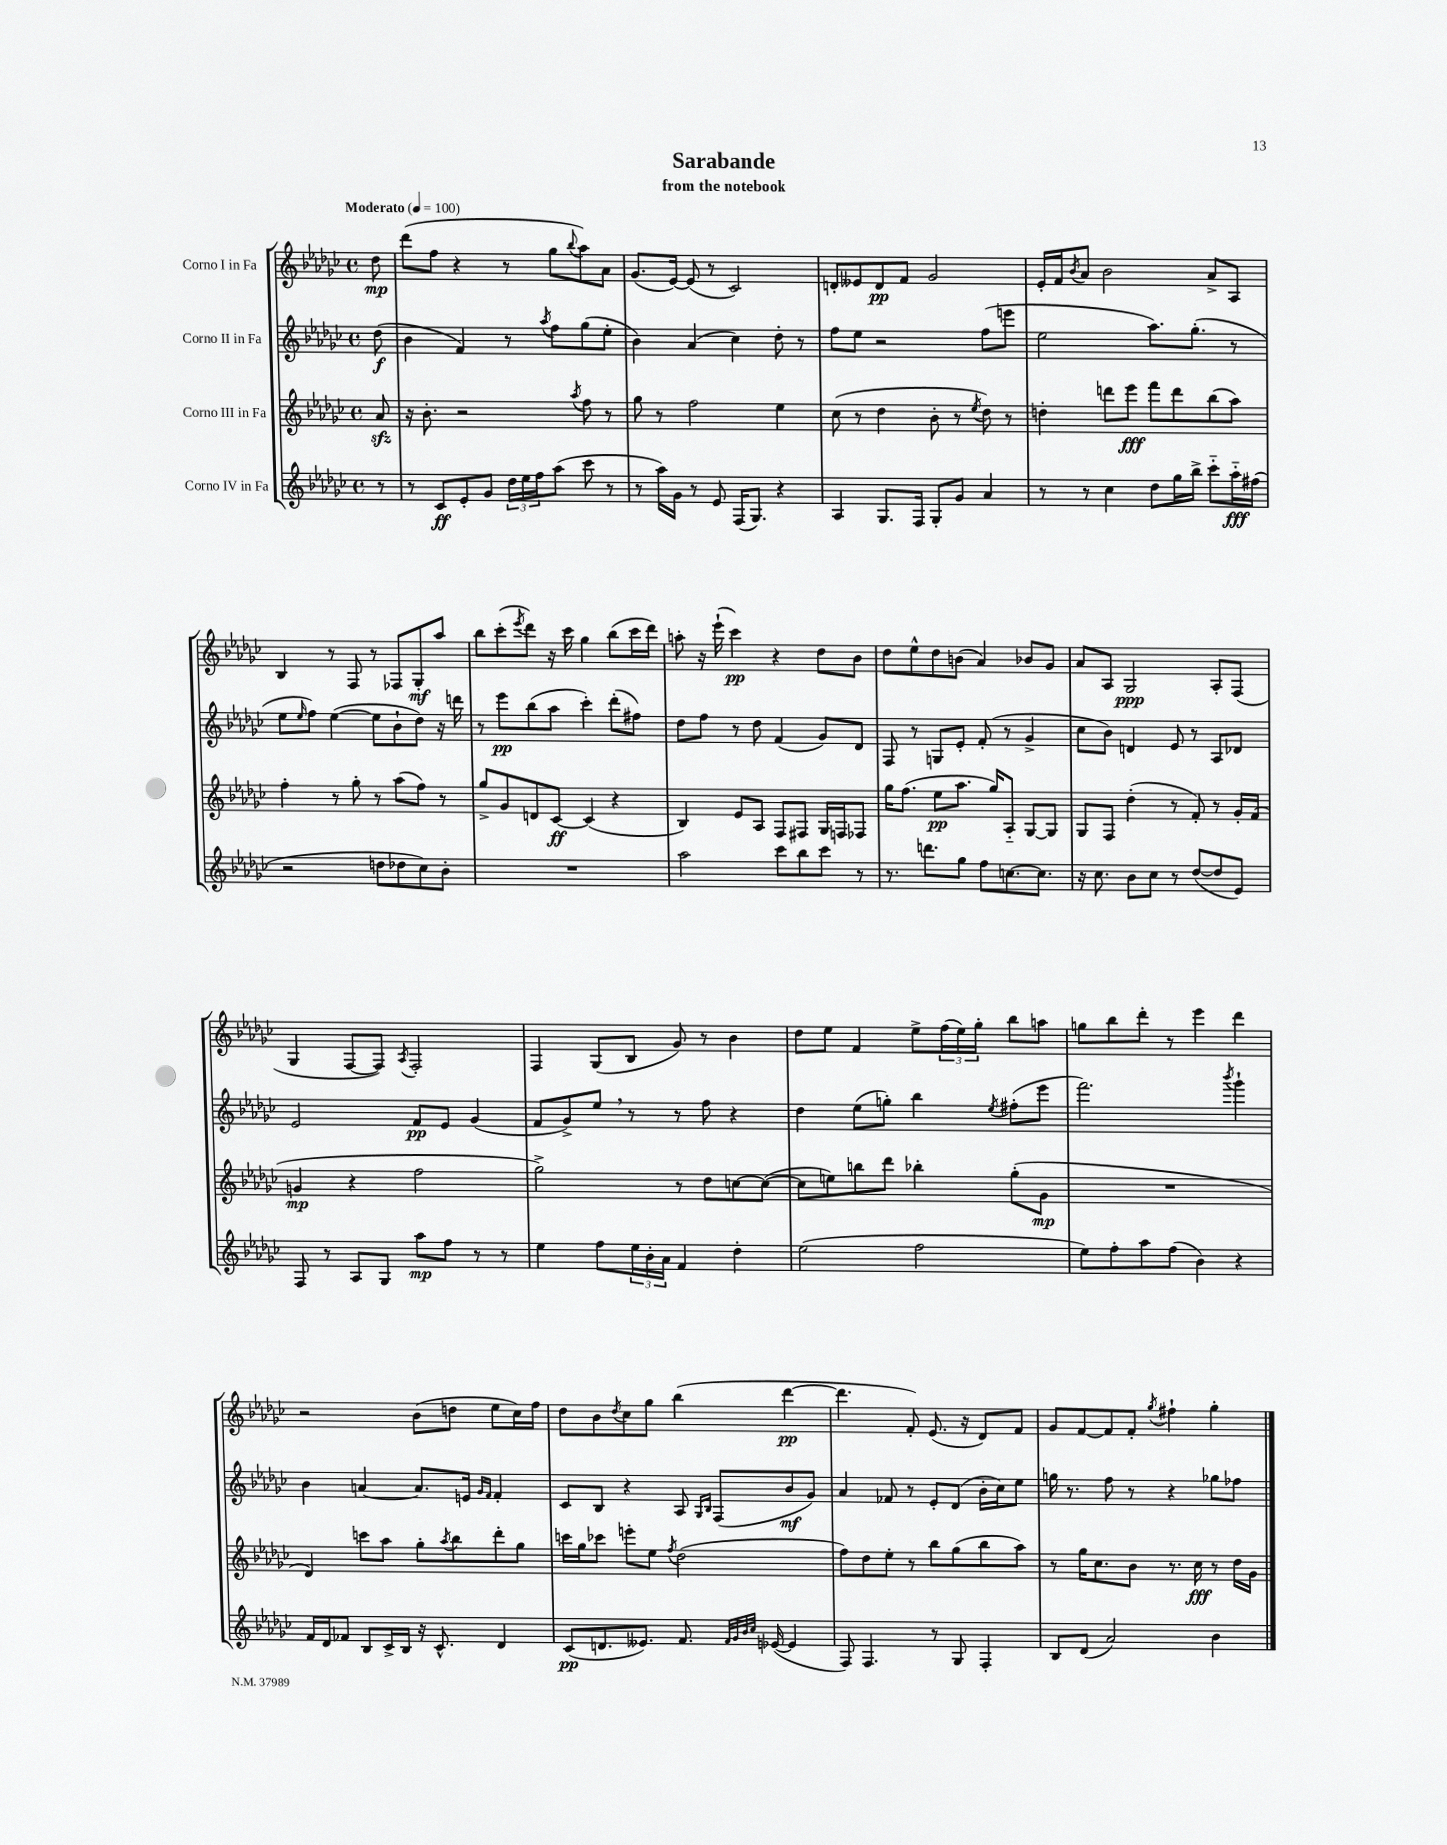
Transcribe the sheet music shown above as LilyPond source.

\header { title = "Sarabande" subtitle = "from the notebook" }
<<
\new StaffGroup <<
\new Staff = "s0" \with { instrumentName = "Corno I in Fa" } {
    \clef treble \key ges \major \defaultTimeSignature \time 4/4 \partial 8 \tempo "Moderato" 4 = 100
    des''8\mp |
    des'''8( f''8 r4 r8 ges''8 \appoggiatura { bes''8 } aes''8) aes'8 |
    ges'8.( ees'16~) ees'8( r8 ces'2) |
    d'8-. eeses'8 d'8\pp f'8 ges'2 |
    ees'16-. f'16 \acciaccatura { bes'8 } aes'8 bes'2 aes'8-> aes8 |
    bes4 r8 f8 r8 fes8 ges8-.\mf aes''8 |
    bes''8 ces'''8-.( \acciaccatura { ees'''8 } des'''8) r16 ces'''16 ges''4 bes''8( ces'''16 des'''16) |
    a''8-. r16 ees'''16-!( ces'''4\pp) r4 des''8 bes'8 |
    des''8 ees''8-^ des''8 b'8( aes'4) bes'8 ges'8 |
    aes'8 aes8 ges2\ppp aes8-. f8( |
    ges4 f8~ f8) \acciaccatura { aes8 } f2-. |
    f4 ges8( bes8 ges'8) r8 bes'4 |
    des''8 ees''8 f'4 ees''8-> \tuplet 3/2 { f''16( ees''16) ges''16-. } bes''8 a''8 |
    g''8 bes''8 des'''8-. r8 ees'''4 des'''4 |
    r2 bes'8( d''8 ees''8 ces''16) f''16 |
    des''8 bes'8 \acciaccatura { des''8 } ces''8 ges''8 bes''4( des'''4~\pp |
    des'''4. f'8-.) ees'8.( r16 des'8) f'8 |
    ges'8 f'8~ f'8 f'8-. \acciaccatura { ges''8 } fis''4-! ges''4-. \bar "|." |
}
\new Staff = "s1" \with { instrumentName = "Corno II in Fa" } {
    \clef treble \key ges \major \defaultTimeSignature \time 4/4 \partial 8
    des''8\f( |
    bes'4 f'4) r8 \acciaccatura { aes''8 } f''8 ges''8( ees''8-. |
    bes'4) aes'4( ces''4) des''8-. r8 |
    f''8 ees''8 r2 f''8( e'''8 |
    ees''2 aes''8.) ges''8.-.( r8 |
    ees''8 \grace { ees''16 } f''8) ees''4~( ees''8 bes'8-! des''8) r16 d'''16 |
    r8 ees'''8\pp bes''8( aes''8 ces'''4-.) des'''8-.( fis''8) |
    des''8 f''8 r8 des''8 f'4( ges'8) des'8 |
    f8 r8 g8 ees'8-. f'8-.( r8 ges'4-> |
    ces''8 bes'8) d'4 ees'8 r8 aes8 des'8 |
    ees'2 f'8\pp ees'8 ges'4( |
    f'8 ges'8->) ees''8 \breathe r8 r8 f''8 r4 |
    des''4 ees''8( g''8-.) bes''4 \acciaccatura { ees''8 } fis''8-.( ees'''8 |
    f'''2.) \acciaccatura { bes'''8 } ges'''4-! |
    bes'4 a'4~ a'8. e'16 \grace { ges'16 f'16 } f'4-. |
    ces'8 bes8 r4 aes8 \grace { ges16 bes16 } f8( bes'8\mf ges'8) |
    aes'4 fes'8 r8 ees'8-. des'8( bes'16-. ces''16) ees''8 |
    g''16 r8. f''8 r8 r4 ges''8 fes''8 \bar "|." |
}
\new Staff = "s2" \with { instrumentName = "Corno III in Fa" } {
    \clef treble \key ges \major \defaultTimeSignature \time 4/4 \partial 8
    aes'8\sfz |
    r16 bes'8.-. r2 \acciaccatura { aes''8 } f''8 r8 |
    ges''8 r8 f''2 ees''4 |
    ces''8( r8 des''4 bes'8-. r8 \acciaccatura { ees''8 } des''8) r8 |
    d''4-. d'''8 ees'''8\fff f'''8 d'''8 bes''8( aes''8) |
    f''4-. r8 ges''8-. r8 aes''8( f''8) r8 |
    ges''8-> ges'8 d'8 ces'8~\ff ces'4( r4 |
    bes4) ees'8 aes8 f8 fis8 ges16 f16 fes8 |
    ges''16 f''8.( ees''8\pp aes''8. ges''16) aes8-_ ges8~ ges8 |
    ges8 f8 des''4-.( r8 f'8-.) r8 ges'16-. f'16( |
    g'4\mp r4 f''2 |
    ges''2->) r8 des''8 c''8~ c''8~( |
    c''8 e''8) b''8 des'''8 bes''4-. ges''8-.( ges'8\mp |
    R1 |
    des'4) c'''8 aes''8 ges''8-. \acciaccatura { aes''8 } bes''8 des'''8-. ges''8 |
    c'''16 ges''16 ces'''8 e'''8-. ees''8 \acciaccatura { f''8 } des''2( |
    f''8) des''8 ees''8-. r8 bes''8 ges''8( bes''8 aes''8) |
    r8 ges''16 ces''8. bes'8 r8. ces''16\fff r8 des''16 ges'16 \bar "|." |
}
\new Staff = "s3" \with { instrumentName = "Corno IV in Fa" } {
    \clef treble \key ges \major \defaultTimeSignature \time 4/4 \partial 8
    r8 |
    r8 ces'8\ff ees'8-. ges'8 \tuplet 3/2 { des''16 ees''16 f''16 } aes''8( ces'''8 r8 |
    r8 aes''16) ges'16 r8 ees'8 f16( ges8.) r4 |
    aes4 ges8. f16 ges8-. ges'8 aes'4 |
    r8 r8 ces''4 des''8 ges''16 bes''16-> ces'''8-_ aes''16-_\fff fis''16( |
    r2 d''8 des''8 ces''8) bes'8-. |
    R1 |
    aes''2 ces'''8 bes''8 ces'''8 r8 |
    r8. d'''8. ges''8 f''8 c''8.~ c''8. |
    r16 ces''8. bes'8 ces''8 r8 des''8~( des''8 ees'8) |
    f8 r8 aes8 ges8 aes''8\mp f''8 r8 r8 |
    ees''4 f''8 \tuplet 3/2 { ees''16 bes'16-. aes'16 } f'4 des''4-. |
    ees''2( f''2 |
    ees''8) f''8-. aes''8 f''8( bes'4) r4 |
    f'16 des'16 fes'8 bes8 ces'16-> bes16 r16 ces'8.-^ des'4 |
    ces'8\pp( d'8. eeses'8.) f'8. \grace { f'32 ges'32 bes'32 ces''32 } ees'16~( ees'4 |
    f8) f4. r8 ges8 f4-. |
    bes8 des'8( aes'2) bes'4 \bar "|." |
}
>>
>>
\layout { \context { \Score \remove "Bar_number_engraver" } }
